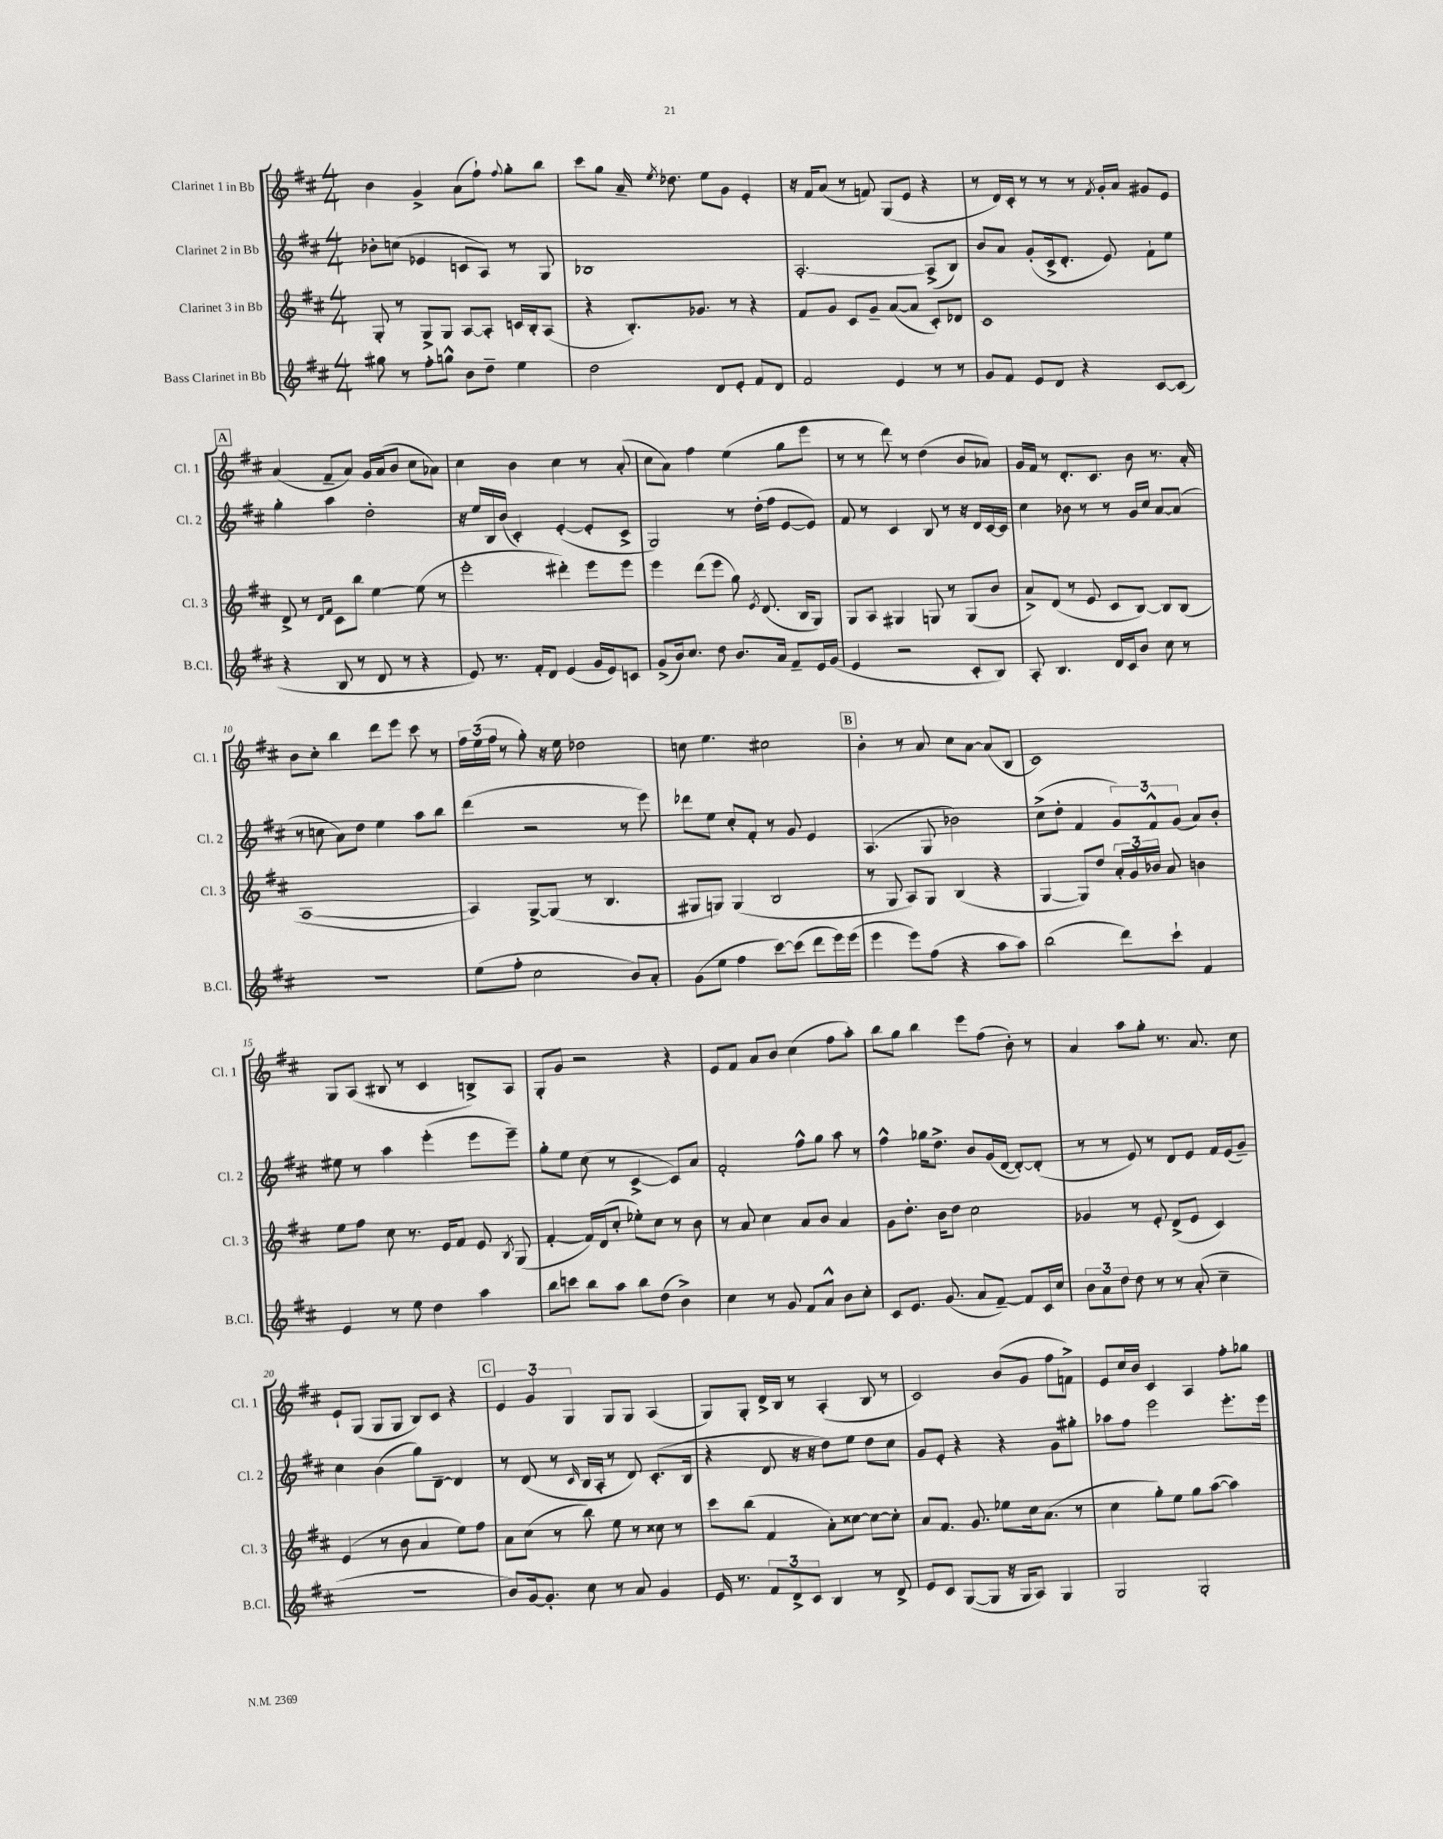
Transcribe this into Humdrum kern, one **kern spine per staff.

**kern	**kern	**kern	**kern
*part4	*part3	*part2	*part1
*staff4	*staff3	*staff2	*staff1
*I"Bass Clarinet in Bb	*I"Clarinet 3 in Bb	*I"Clarinet 2 in Bb	*I"Clarinet 1 in Bb
*I'B.Cl.	*I'Cl. 3	*I'Cl. 2	*I'Cl. 1
*clefG2	*clefG2	*clefG2	*clefG2
*k[f#c#]	*k[f#c#]	*k[f#c#]	*k[f#c#]
*M4/4	*M4/4	*M4/4	*M4/4
=1	=1	=1	=1
8gg#X\	8G'/	8b-X'\L	4b\
8r	8r	(8ccn\J	.
8ff#'\L	8G^/L	4e-X/	4g^/
8ggn^^\J	8G/J	.	.
8b\L	[8A/L	8cn/L	(8a\L
8dd~\J	8A'/J]	8A/J)	8ff#`\J)
.	.	.	8qqff#/
4ee\	16cn/LL	8r	8gg'\L
.	16B'/J	.	.
.	(8A/J	8G/	8bb\J
=2	=2	=2	=2
2dd\	4r	1B-X	8ccc#\L
.	.	.	8gg\J
.	8.B'/L)	.	16a~/
.	.	.	8qee/
.	.	.	8.dd-X\
.	8.g-X/J	.	.
8d/L	.	.	8ee\L
8e'/J	8r	.	8g\J
8f#/L	4r	.	4e'/
8d/J	.	.	.
=3	=3	=3	=3
2f#/	8f#/L	[2.A'/	16r
.	.	.	16f#/KL
.	8g/J	.	(8a/J
.	8c#/L	.	8r
.	8g~/J	.	8fn/)
4e/	([8a/L	.	(8G/L
.	8a/J]	.	8e/J
8r	8c#'/L)	(8A^/L]	4r
8r	8d-X/J	8B/J)	.
=4	=4	=4	=4
8g/L	1c#	8b/L	8r
8f#/J	.	8a/J	16d/LL)
.	.	.	16c#'/JJ
8e/L	.	(8g'/L	8r
8d/J	.	16c#^/k	8r
.	.	8.d'/J	.
4r	.	.	8r
.	.	.	8qf#/
.	.	8e/)	16g'/LL
.	.	.	16a/JJ
[8c#/L	.	8f#`\L	8g#X/L
(8c#/J]	.	8ee\J	8e/J
!!LO:LB:g=z
!!LO:REH:place=s1:t=A
=5	=5	=5	=5
4r	8d^/	4gg'\	(4a/
.	8r	.	.
.	16qqd/LL	.	.
.	16qqf#/JJ	.	.
8B/	8c#\L	4aa\	8f#~/L
8r	8bb\J	.	8a/J)
8d/	[4ee\	2dd'\	16g/LL
.	.	.	(16a/J
8r	.	.	8b/J
4r	(8ee\]	.	8cc#\L
.	8r	.	8a-X\J)
=6	=6	=6	=6
8e/)	2eee'\	16r	4cc#\
.	.	16ee/LL	.
8.r	.	16B/	.
.	.	(16b/JJ	.
.	.	4c#'/)	4b\
16f#'/KL	.	.	.
8d/J	.	.	.
(4e/	4ddd#X'\)	([4e'/	4cc#\
16g/LL	8eee\L	8e'/L]	8r
16e/J)	.	.	.
8cn/J	8eee\J	8c#^/J	(8a'/
=7	=7	=7	=7
(8g^/L	4eee\	2G/)	8cc#\L
16b/k)	.	.	8a\J)
8.cc#/J	.	.	.
.	(8ddd\L	.	4ff#\
8dd\	8eee\J	.	.
8.b/L	8gg\)	8r	(4ee\
.	8qe/	.	.
.	(8.d/	(16dd'\LL	.
16a/Jk	.	16ff#\JJ	.
8f#~/L	.	[8e/L	8gg\L
.	16B/KL	.	.
16e/L	8G/J)	8e/J])	8eee\J
(16g/JJ	.	.	.
=8	=8	=8	=8
4e/	8G/L	8f#/	8r
.	8A/J	8r	8r
2r	4G#X/	4c#/	8ddd\)
.	.	.	8r
.	8Gn/	8B/	(4dd\
.	8r	8r	.
8c#'/L	(8G/L	16r	8b/L
.	.	16d/LL	.
8B/J)	8b/J	[16c#/	8a-X/J)
.	.	16c#/JJ]	.
=9	=9	=9	=9
8A'/	8a^/L)	4cc#\	16g/LL
.	.	.	16f#/JJ
4.B/	(8d/J	.	8r
.	8r	8b-X\	8.d'/L
.	8e/	8r	.
.	.	.	8.c#/J
16d/LL	8c#/L	8r	.
16c#/J	.	.	.
8b/J	[8B/J)	16g/LL	8b\
.	.	16cc#/JJ	.
8cc#\	8B/L]	[8a/L	8.r
8r	(8B/J	(8a/J]	.
.	.	.	16a'/
!!LO:LB:g=z
=10	=10	=10	=10
1r	[1A	8r	8b\L
.	.	8ccn\	8cc#'\J
.	.	8a\L)	4bb\
.	.	8dd\J	.
.	.	4ee\	8ddd\L
.	.	.	8eee\J
.	.	8aa\L	8ccc#\
.	.	8bb\J	8r
=11	=11	=11	=11
(8ee\L	4A/])	(4ddd\	24ff#\LL
.	.	.	(24ee\
.	.	.	24ff#\JJ
8ff#'\J	.	.	8r
2cc#\	[8G^/L	2r	8gg'\)
.	(8G/J]	.	16r
.	.	.	16ee\
.	8r	.	2dd-X\
.	4.B/	.	.
8b/L)	.	8r	.
8a'/J	.	8eee\)	.
=12	=12	=12	=12
(8g\L	8G#X/L	8ddd-X\L	8ccn\
8ee\J	8Gn/J)	8ee\J	4.ee\
4ff#\	(4G/	8cc#'/L	.
.	.	8f#'/J	.
[8ccc#\L)	2B/	8r	2cc#X\
(8ccc#\J]	.	8g/	.
8ddd\L	.	4e/	.
16eee\L)	.	.	.
(16eee\JJ	.	.	.
!!LO:REH:place=s1:t=B
=13	=13	=13	=13
4eee\	8r	(4.A/	4b'\
.	8G/	.	.
8eee\L)	8A/L)	.	8r
(8ff#\J	8G/J	8G/	8a/
4r	(4B/	2b-X\)	8cc#\L
.	.	.	[8a\J
8aa\L	4r	.	(8a/L]
8aa\J)	.	.	8B/J
=14	=14	=14	=14
(2bb\	[4G/	(8cc#^\L	1c#)
.	.	8dd'\J	.
.	8G/L])	4f#/	.
.	8dd/J	.	.
8ddd\L)	24a'/LL	12g/L)	.
.	24g/	.	.
.	24b-X/JJ	12f#^^/	.
8ccc#`\J	8a/	.	.
.	.	(12g/J	.
4f#/	4bn\	8a/L)	.
.	.	8b'/J	.
!!LO:LB:g=z
=15	=15	=15	=15
4e/	8ee\L	8ee#X\	8G/L
.	8ff#\J	8r	(8A/J
8r	8cc#\	4aa\	8B#X/
8ee\	8.r	.	8r
4dd\	.	(4eee'\	4c#/
.	16e/KL	.	.
.	8f#/J	.	.
4aa\	8e/	8eee\L	8Bn^/L)
.	8qB/	.	.
.	(8G/	8eee~\J)	8A/J
=16	=16	=16	=16
8bb\L	[4f#'/	8gg'\L	8G'/L
8cccn\J	.	8ee\J	8g/J
8bb\L	16f#/LL])	(8cc#\	2r
.	(16d/J	.	.
8aa\J	8cc#'/J	8r	.
8bb\L	8ee-X'\L)	[4c#^/	.
(8dd\J	8cc#\J	.	.
4b^\)	8r	8c#/L])	4r
.	8b\	8a/J	.
=17	=17	=17	=17
4cc#\	8r	2f#'/	8e/L
.	8a/	.	8f#/J
8r	4cc#\	.	8a/L
8g/	.	.	8b/J
8f#/L	8a/L	8ff#^^\L	(4cc#\
8a^^/J	8b/J	8gg\J	.
8b\L	4a/	8aa\	8ff#\L
8cc#'\J	.	8r	8aa'\J)
=18	=18	=18	=18
8c#/L	8g\L	4ff#^^\	8bb\L
8.e/J	8.dd'\J	.	8gg\J
.	.	16gg-X\KL	4bb\
(8.g/	16b\KL	8.dd^\J	.
.	8dd\J	.	.
8a/L	2cc#\	8b/L	8eee\L
[8f#~/J)	.	(16g/L	(8ff#\J
.	.	[16d/JJ	.
8f#/L]	.	8d'/L_)	8b'\)
16c#/L	.	(8d'/J]	8r
16cc#/JJ	.	.	.
=19	=19	=19	=19
12b\L	4g-X/	8r	4a/
12a\	.	.	.
.	.	8r	.
12dd\J	.	.	.
8dd\	8r	8e/)	8aa\L
8r	8e'/	8r	8gg'\J
8r	(8d^/L	8d/L	8.r
(8a'/	8e/J	8e/J	.
.	.	.	8.a/
4cc#~\	4c#/)	16f#/LL	.
.	.	(16e/J	.
.	.	8g~/J)	8cc#\
!!LO:LB:g=z
=20	=20	=20	=20
1r	(4e/	4cc#\	8e`/L
.	.	.	(8G/J
.	8r	(4b\	8G/L
.	8b\	.	8G/J
.	4a/	8gg\L)	8B/L)
.	.	[8d~\J	8c#/J
.	8ee\L)	4d/]	4r
.	8ff#\J	.	.
!!LO:REH:place=s1:t=C
=21	=21	=21	=21
8b/L)	8a\L	8r	6e/
[16g/k	(8cc#\J	(8d/	.
.	.	.	6g/
8.g'/J]	.	.	.
.	8r	8r	.
.	.	.	6G/
.	.	16qqc#/	.
8cc#\	8bb\)	16B/LL	.
.	.	16A'/JJ	.
8r	8ee\	8r	8G/L
8a/	8r	8d/)	8G/J
4g/	8cc##X\	(8.c#'/L	(4A/
.	8r	.	.
.	.	16B/Jk	.
=22	=22	=22	=22
16e/	8ccc#\L	4r	8G/L)
8.r	.	.	.
.	(8bb\J	.	8G'/J
12f#/L	4f#/	8d/	16d^/LL
.	.	.	16B/JJ
12d^/	.	.	.
.	.	16r	8r
12c#/J	.	.	.
.	.	16r	.
4B/	8a'\L)	8dd\L)	(4A'/
.	[8cc##X\J	8ee\J	.
8r	8cc##\L_	8dd\L	8B/
8d^/	8cc##'\J]	8cc#\J	8r
=23	=23	=23	=23
8e/L	8a/L	8g/L	2c#/)
8c#/J	8.f#/J	8e'/J	.
([8G/L	.	4r	.
.	8.g/	.	.
8G/J]	.	.	.
16r	8ee-X\L	4r	(8b/L
16G/KL	.	.	.
8A/J)	16cc#\k	.	8g/J
.	(8.a\J	.	.
4G/	.	8g\L	8ff#\L
.	8r	8gg#X'\J	8fn^\J)
=24	=24	=24	=24
2G/	4cc#\	8aa-X\L	8e/L
.	.	8ff#\J	16cc#/L
.	.	.	16b/JJ
.	8gg'\L)	2eee\	4c#/
.	8ee\J	.	.
2G'/	8gg\L	.	4A/
.	([8aa\J	.	.
.	4aa\])	8.eee'\L	8ff#'\L
.	.	.	8gg-X\J
.	.	16eee\Jk	.
==	==	==	==
*-	*-	*-	*-
